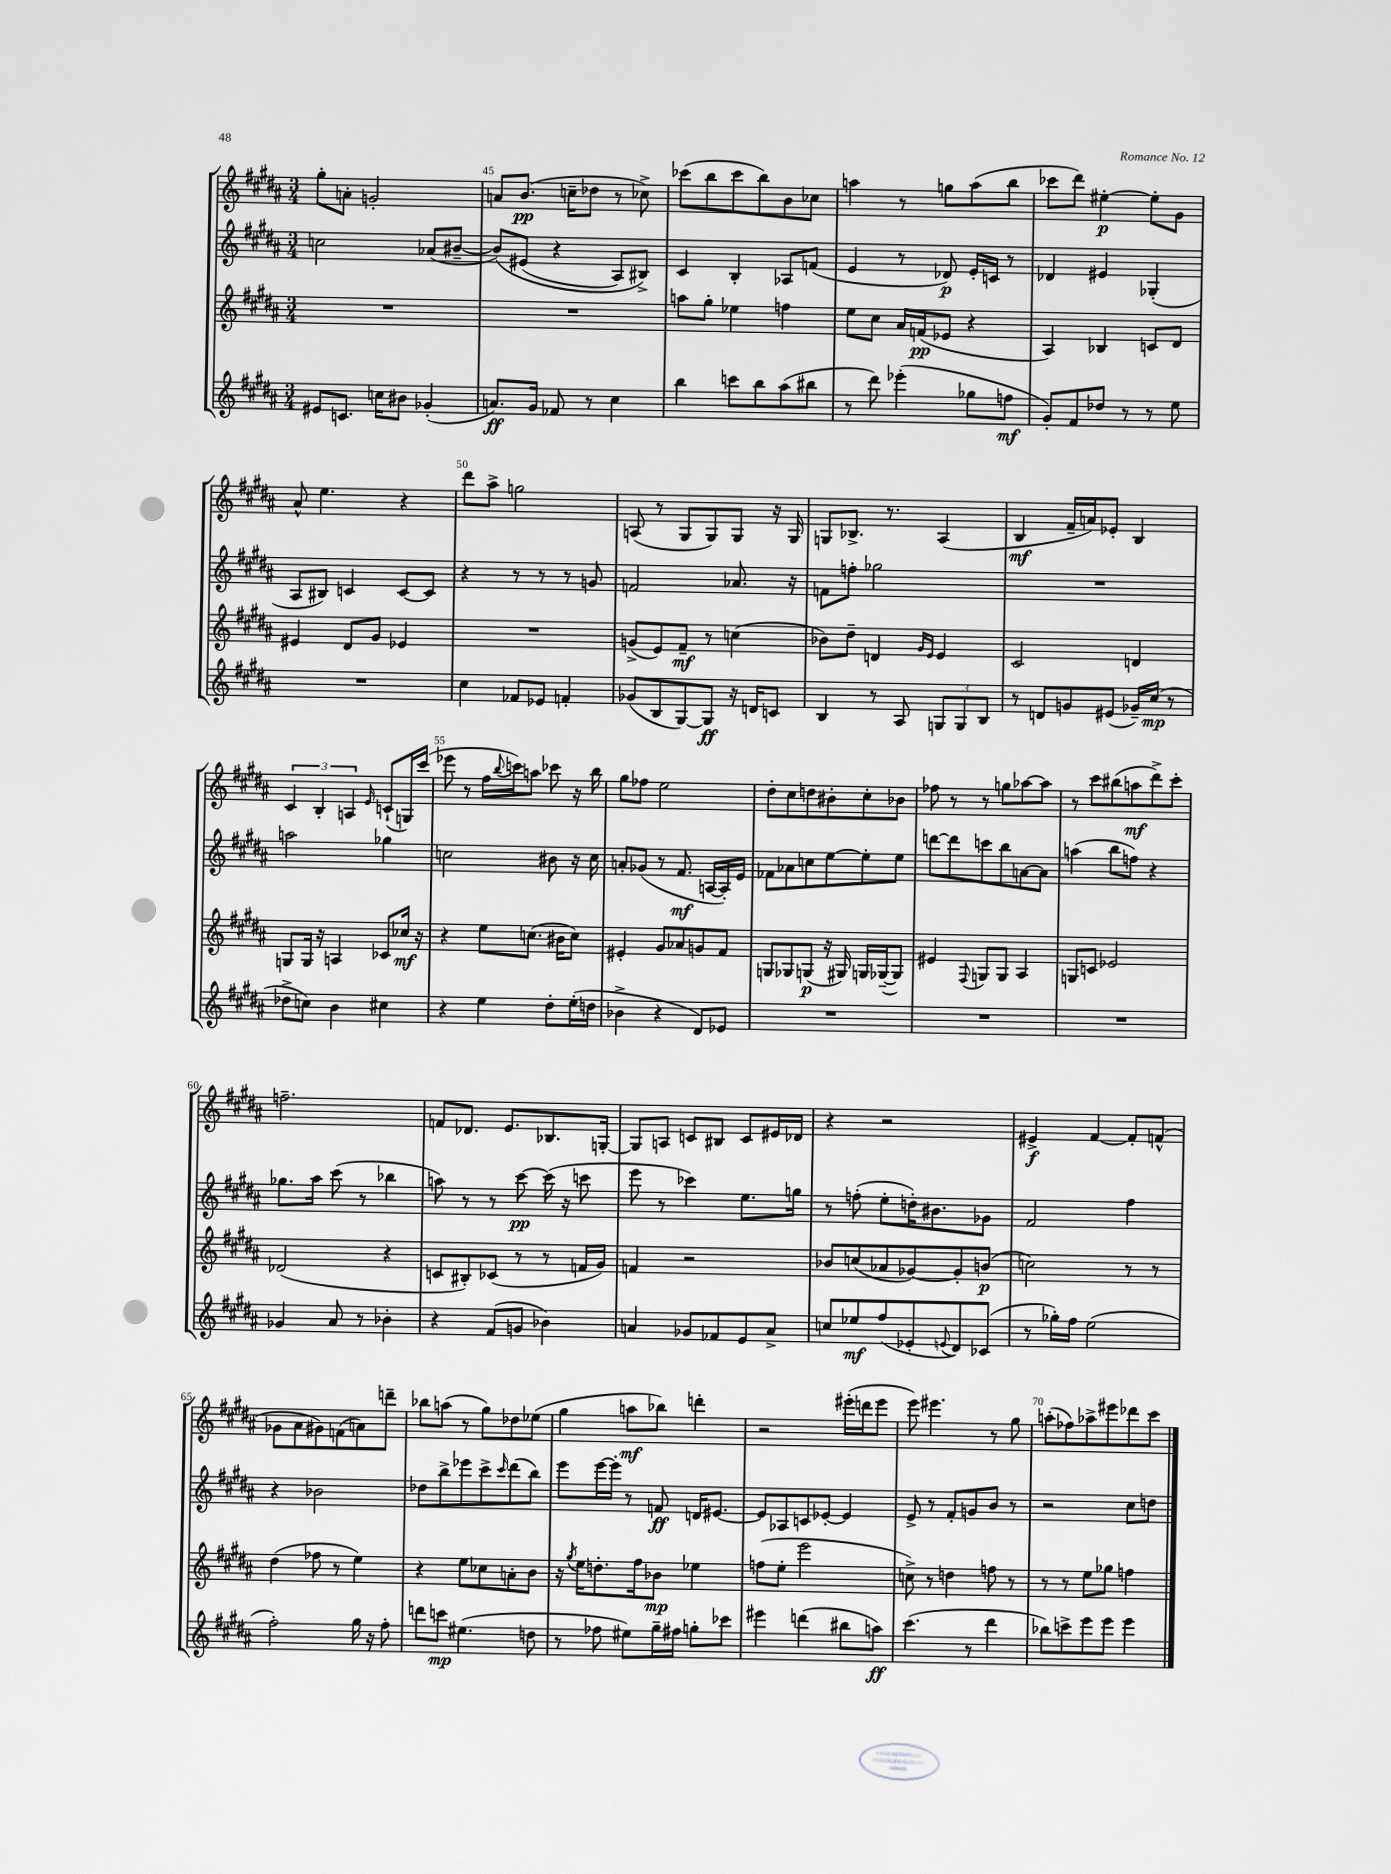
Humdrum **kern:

**kern	**dynam	**kern	**dynam	**kern	**dynam	**kern	**dynam
*part4	*part4	*part3	*part3	*part2	*part2	*part1	*part1
*staff4	*staff4	*staff3	*staff3	*staff2	*staff2	*staff1	*staff1
*clefG2	*	*clefG2	*	*clefG2	*	*clefG2	*
*k[f#c#g#d#a#]	*	*k[f#c#g#d#a#]	*	*k[f#c#g#d#a#]	*	*k[f#c#g#d#a#]	*
*M3/4	*	*M3/4	*	*M3/4	*	*M3/4	*
=44	=44	=44	=44	=44	=44	=44	=44
8e#X/L	.	2.r	.	2ccn\	.	8gg#'\L	.
8.cn/J	.	.	.	.	.	8an'\J	.
.	.	.	.	.	.	2gn'/	.
16ccn\KL	.	.	.	.	.	.	.
8b#X\J	.	.	.	.	.	.	.
(4g-X'/	.	.	.	(8a-X/L	.	.	.
.	.	.	.	[8b#X~/J	.	.	.
=45	=45	=45	=45	=45	=45	=45	=45
8.an/L)	ff	2.r	.	(8b#/L])	.	8an/L	.
.	.	.	.	(8e#X/J	.	(8.b/J	pp
16g#/Jk	.	.	.	.	.	.	.
8f-X/	.	.	.	4r	.	.	.
.	.	.	.	.	.	16ccn~\KL	.
8r	.	.	.	.	.	8dd-X\J	.
4cc#\	.	.	.	8A#/L)	.	8r	.
.	.	.	.	8B#X^/J)	.	8cc-X^\)	.
=46	=46	=46	=46	=46	=46	=46	=46
4bb\	.	8aan\L	.	4c#/	.	(8ccc-X\L	.
.	.	8gg#'\J	.	.	.	8bb\	.
8cccn\L	.	4ee-X\	.	4B'/	.	8ccc-\	.
8bb\	.	.	.	.	.	8bb\)	.
(8aa#\	.	4ffn\	.	8A-X/L	.	8b\	.
8bb#X\J	.	.	.	(8fn/J	.	8cc-X\J	.
=47	=47	=47	=47	=47	=47	=47	=47
8r	.	8ee\L	.	4e/	.	4aan\	.
8ddd#\)	.	8cc#\J	.	.	.	.	.
(4eee-X'\	.	16a#/LL	.	8r	.	8r	.
.	.	(16fn/J	pp	.	.	.	.
.	.	8e-X/J	.	8d-X/)	p	8ggn\L	.
8gg-X\L	.	4r	.	16e'/LL	.	(8aa\	.
.	.	.	.	16cn/JJ	.	.	.
8ffn\J	mf	.	.	8r	.	8bb\J	.
=48	=48	=48	=48	=48	=48	=48	=48
8g#'/L)	.	4A#/)	.	4d-X/	.	8ccc-X\L	.
8f#/	.	.	.	.	.	8ddd#\J)	.
8dd-X/J	.	4B-X/	.	4e#X/	.	[4ee#X'\	p
8r	.	.	.	.	.	.	.
8r	.	8cn/L	.	(4G-X'/	.	8ee#'\L]	.
8ee\	.	8d#/J	.	.	.	8g#\J	.
!!LO:LB:g=z
=49	=49	=49	=49	=49	=49	=49	=49
2.r	.	4e#X/	.	8A#/L	.	8a#^^/	.
.	.	.	.	8B#X/J)	.	4.ee\	.
.	.	8d#/L	.	4cn/	.	.	.
.	.	8g#/J	.	.	.	.	.
.	.	4e-X/	.	[8c/L	.	4r	.
.	.	.	.	8c/J]	.	.	.
=50	=50	=50	=50	=50	=50	=50	=50
4cc#\	.	2.r	.	4r	.	8ddd#\L	.
.	.	.	.	.	.	8aa#^\J	.
8f-X/L	.	.	.	8r	.	2ggn\	.
8e-X/J	.	.	.	8r	.	.	.
4fn'/	.	.	.	8r	.	.	.
.	.	.	.	8gn/	.	.	.
=51	=51	=51	=51	=51	=51	=51	=51
(8g-X/L	.	(8gn^/L	.	2fn/	.	(8An/	.
8B/	.	8e/)	.	.	.	8r	.
[8G#/)	.	8f#~/J	mf	.	.	8G#/L	.
8G#/J]	ff	8r	.	.	.	8G#/)	.
16r	.	(4ccn\	.	8.a-X/	.	8G#/J	.
16dn/KL	.	.	.	.	.	.	.
8cn/J	.	.	.	.	.	16r	.
.	.	.	.	16r	.	16G#/	.
=52	=52	=52	=52	=52	=52	=52	=52
4B/	.	8b-X\L)	.	8fn\L	.	8Gn/L	.
.	.	8dd#~\J	.	8ffn'\J	.	8.B-X^/J	.
8r	.	4dn/	.	2gg-X\	.	.	.
.	.	.	.	.	.	8.r	.
8A#/	.	.	.	.	.	.	.
.	.	16qqg#/LL	.	.	.	.	.
.	.	16qqe/JJ	.	.	.	.	.
12Gn/L	.	4e/	.	.	.	(4A#/	.
12G/	.	.	.	.	.	.	.
12B/J	.	.	.	.	.	.	.
=53	=53	=53	=53	=53	=53	=53	=53
8r	.	2c#/	.	2.r	.	4B/	mf
8dn/L	.	.	.	.	.	.	.
8gn/	.	.	.	.	.	16f#~/LL	.
.	.	.	.	.	.	16an/J)	.
(8e#X/J	.	.	.	.	.	8e-X'/J	.
16g-X~/LL)	.	4dn/	.	.	.	4B/	.
(16cc#/JJ	mp	.	.	.	.	.	.
8r	.	.	.	.	.	.	.
!!LO:LB:g=z
=54	=54	=54	=54	=54	=54	=54	=54
8dd-X^\L	.	8Gn/L	.	2aan\	.	6c#/	.
8ccn\J)	.	16G/Jk	.	.	.	.	.
.	.	.	.	.	.	6B'/	.
.	.	16r	.	.	.	.	.
4b\	.	4An/	.	.	.	.	.
.	.	.	.	.	.	6An/	.
.	.	.	.	.	.	16qqe/	.
4cc#X\	.	8c-X/L	.	4gg-X\	.	(8cn`/L	.
.	.	16cc-X/Jk	mf	.	.	16Gn/L)	.
.	.	16r	.	.	.	(16ccc#/JJ	.
=55	=55	=55	=55	=55	=55	=55	=55
4r	.	4r	.	2ccn\	.	8eee-X\	.
.	.	.	.	.	.	8r	.
4ee\	.	8ee\L	.	.	.	16ff#\LL	.
.	.	.	.	.	.	8qqbb/	.
.	.	.	.	.	.	16cccn\J)	.
.	.	(8.ccn\J	.	.	.	8aan\J	.
8dd#'\L	.	.	.	8b#X\	.	8ccc-X\	.
.	.	16b#X\KL	.	.	.	.	.
(16ee'\L	.	8cc\J)	.	16r	.	16r	.
16ddn\JJ	.	.	.	16cc\	.	16bb\	.
=56	=56	=56	=56	=56	=56	=56	=56
4b-X^\	.	4e#X'/	.	8an'/L	.	8gg#\L	.
.	.	.	.	(8g-X/J	.	8ff-X\J	.
4r	.	8g#/L	.	8r	.	2ee\	.
.	.	8a-X/	.	8.f#/	mf	.	.
8d#/L)	.	8gn/	.	.	.	.	.
.	.	.	.	[16An/LL	.	.	.
8e-X/J	.	8f#/J	.	16A'/])	.	.	.
.	.	.	.	16e/JJ	.	.	.
=57	=57	=57	=57	=57	=57	=57	=57
2.r	.	8Gn/L	.	8f-X\L	.	8dd#'\L	.
.	.	8G-X/	.	8a-X\	.	8cc#\	.
.	.	(8Gn/J	p	8ccn\	.	8ddn\	.
.	.	16r	.	[8ee\	.	8b#X'\	.
.	.	16G#X/)	.	.	.	.	.
.	.	16Gn/LL	.	8ee'\]	.	8cc#'\	.
.	.	([16G-X~/J	.	.	.	.	.
.	.	8G-/J])	.	8ee\J	.	8b-X\J	.
=58	=58	=58	=58	=58	=58	=58	=58
2.r	.	4e#X/	.	[8dddn\L	.	8ff-X\	.
.	.	.	.	8ddd\]	.	8r	.
.	.	8qqF#/	.	.	.	.	.
.	.	8Gn/L	.	8cccn\	.	8r	.
.	.	8G/J	.	8bb\	.	8ggn\L	.
.	.	4A#/	.	[8an\	.	[8aa-X\	.
.	.	.	.	8a\J]	.	8aa-\J]	.
=59	=59	=59	=59	=59	=59	=59	=59
2.r	.	8Gn/L	.	(4aan\	.	8r	.
.	.	8cn/J	.	.	.	8ccc#\L	.
.	.	2e-X/	.	8bb\L	.	(8bb#X\	.
.	.	.	.	8ffn\J)	.	8aan\	mf
.	.	.	.	4r	.	8ddd#^\)	.
.	.	.	.	.	.	8ccc#'\J	.
!!LO:LB:g=z
=60	=60	=60	=60	=60	=60	=60	=60
4g-X/	.	(2d-X/	.	8.gg-X\L	.	2.ffn~\	.
.	.	.	.	16aa#\Jk	.	.	.
8a#/	.	.	.	(8ccc#\	.	.	.
8r	.	.	.	8r	.	.	.
4b-X'\	.	4r	.	4bb-X\	.	.	.
=61	=61	=61	=61	=61	=61	=61	=61
4r	.	8cn/L	.	8aan\)	.	8fn/L	.
.	.	8B#X'/)	.	8r	.	8.d-X/J	.
(8f#/L	.	(8c-X/J	.	8r	.	.	.
.	.	.	.	.	.	8.e/L	.
8gn/J	.	8r	.	[8ccc#\	pp	.	.
4b-X\)	.	8r	.	(16ccc#\]	.	8.B-X/	.
.	.	.	.	16r	.	.	.
.	.	16fn/LL	.	8cccn\	.	.	.
.	.	16g#/JJ)	.	.	.	[16Gn'/Jk	.
=62	=62	=62	=62	=62	=62	=62	=62
4an/	.	4fn/	.	8eee\	.	8G/L]	.
.	.	.	.	8r	.	8An/J	.
8g-X/L	.	2r	.	4ccc-X\)	.	8cn/L	.
8f-X/	.	.	.	.	.	8B#X/J	.
8e/	.	.	.	8.ee\L	.	8c/L	.
8a^/J	.	.	.	.	.	16e#X/L	.
.	.	.	.	16ggn\Jk	.	16d-X/JJ	.
=63	=63	=63	=63	=63	=63	=63	=63
8ccn/L	.	8b-X/L	.	8r	.	4r	.
8ee-X/	mf	(8ccn/	.	(8ffn'\	.	.	.
(8ff#/	.	8a-X/	.	8ee'\L	.	2r	.
8e-X'/	.	[8g-X/)	.	16ddn'\K)	.	.	.
.	.	.	.	8.b#X\	.	.	.
8qqen/	.	.	.	.	.	.	.
8d#/)	.	8g-'/]	.	.	.	.	.
(8c-X/J	.	(8bn/J	p	8g-X\J	.	.	.
=64	=64	=64	=64	=64	=64	=64	=64
8r	.	2ccn\)	.	2f#/	.	4e#X^/	f
16gg-X'\LL)	.	.	.	.	.	.	.
16ff#\JJ	.	.	.	.	.	.	.
(2ee\	.	.	.	.	.	[4f#/	.
.	.	8r	.	4ff#\	.	8f#'/L]	.
.	.	8r	.	.	.	(8fn^^/J	.
!!LO:LB:g=z
=65	=65	=65	=65	=65	=65	=65	=65
2ff#'\)	.	(4dd#\	.	4r	.	8g-X\L	.
.	.	.	.	.	.	8a#\	.
.	.	8ff-X\	.	2b-X\	.	8g#X\)	.
.	.	8r	.	.	.	(8fn\	.
16gg#\	.	4ee\)	.	.	.	8an\)	.
16r	.	.	.	.	.	.	.
8ff#'\	.	.	.	.	.	8dddn~\J	.
=66	=66	=66	=66	=66	=66	=66	=66
8dddn\L	.	4r	.	8dd-X\L	.	8bb-X\L	.
8cccn\J	mp	.	.	8bb^\	.	(8aan\J	.
(4.ee#X\	.	8ee\L	.	8eee-X\	.	8r	.
.	.	8cc-X\	.	8ccc#^\	.	8gg#\L)	.
.	.	.	.	16qqccc#/	.	.	.
.	.	8an'\	.	(8ddd#\	.	8dd-X\	.
8ddn\	.	8b\J	.	8bb\J)	.	(8ee-X\J	.
=67	=67	=67	=67	=67	=67	=67	=67
8r	.	16r	.	8eee\L	.	4gg#\	.
.	.	8qgg#/	.	.	.	.	.
.	.	16ee\KL	.	.	.	.	.
8ff-X\	.	8.ddn'\	.	[16eee\L	.	.	.
.	.	.	.	16eee'\JJ]	.	.	.
8ee#X\L)	.	.	.	8r	.	8aan\L	mf
.	.	16ff#\k	.	.	.	.	.
16gg#~\L	.	8b-X\J	mp	8fn/	ff	8bb-X\J)	.
16ff#X\JJ	.	.	.	.	.	.	.
8ggn'\L	.	4ee-X\	.	16dn/KL	.	4dddn'\	.
.	.	.	.	[8.e#X/J	.	.	.
8ccc-X\J	.	.	.	.	.	.	.
=68	=68	=68	=68	=68	=68	=68	=68
4eee#X\	.	(8ffn\L	.	8e#/L]	.	2r	.
.	.	8ee'\J	.	8A-X/	.	.	.
(4dddn\	.	2eee\	.	8cn/	.	.	.
.	.	.	.	[8e-X'/J	.	.	.
8bb#X\L	.	.	.	4e-/]	.	(16eee#X'\LL	.
.	.	.	.	.	.	16dddn\J	.
8aan\J)	ff	.	.	.	.	8eee#\J	.
=69	=69	=69	=69	=69	=69	=69	=69
(4.ccc#\	.	8ccn^\)	.	8e^/	.	8eee\)	.
.	.	8r	.	8r	.	4.eee#X\	.
.	.	4ddn\	.	8f#'/L	.	.	.
8r	.	.	.	8gn/	.	.	.
4ddd#\	.	8ffn\	.	8b/J	.	8r	.
.	.	8r	.	8r	.	8gg#\	.
=70	=70	=70	=70	=70	=70	=70	=70
8bb-X\L)	.	8r	.	2r	.	(8aan'\L	.
8cccn^\	.	8r	.	.	.	8ff-X\)	.
8eee\	.	8ee\L	.	.	.	8aa-X^\	.
8eee\J	.	8gg-X\J	.	.	.	8eee#X\	.
4eee\	.	4ffn\	.	8cc#\L	.	8ddd-X\	.
.	.	.	.	8ddn\J	.	8ccc#\J	.
==	==	==	==	==	==	==	==
*-	*-	*-	*-	*-	*-	*-	*-
